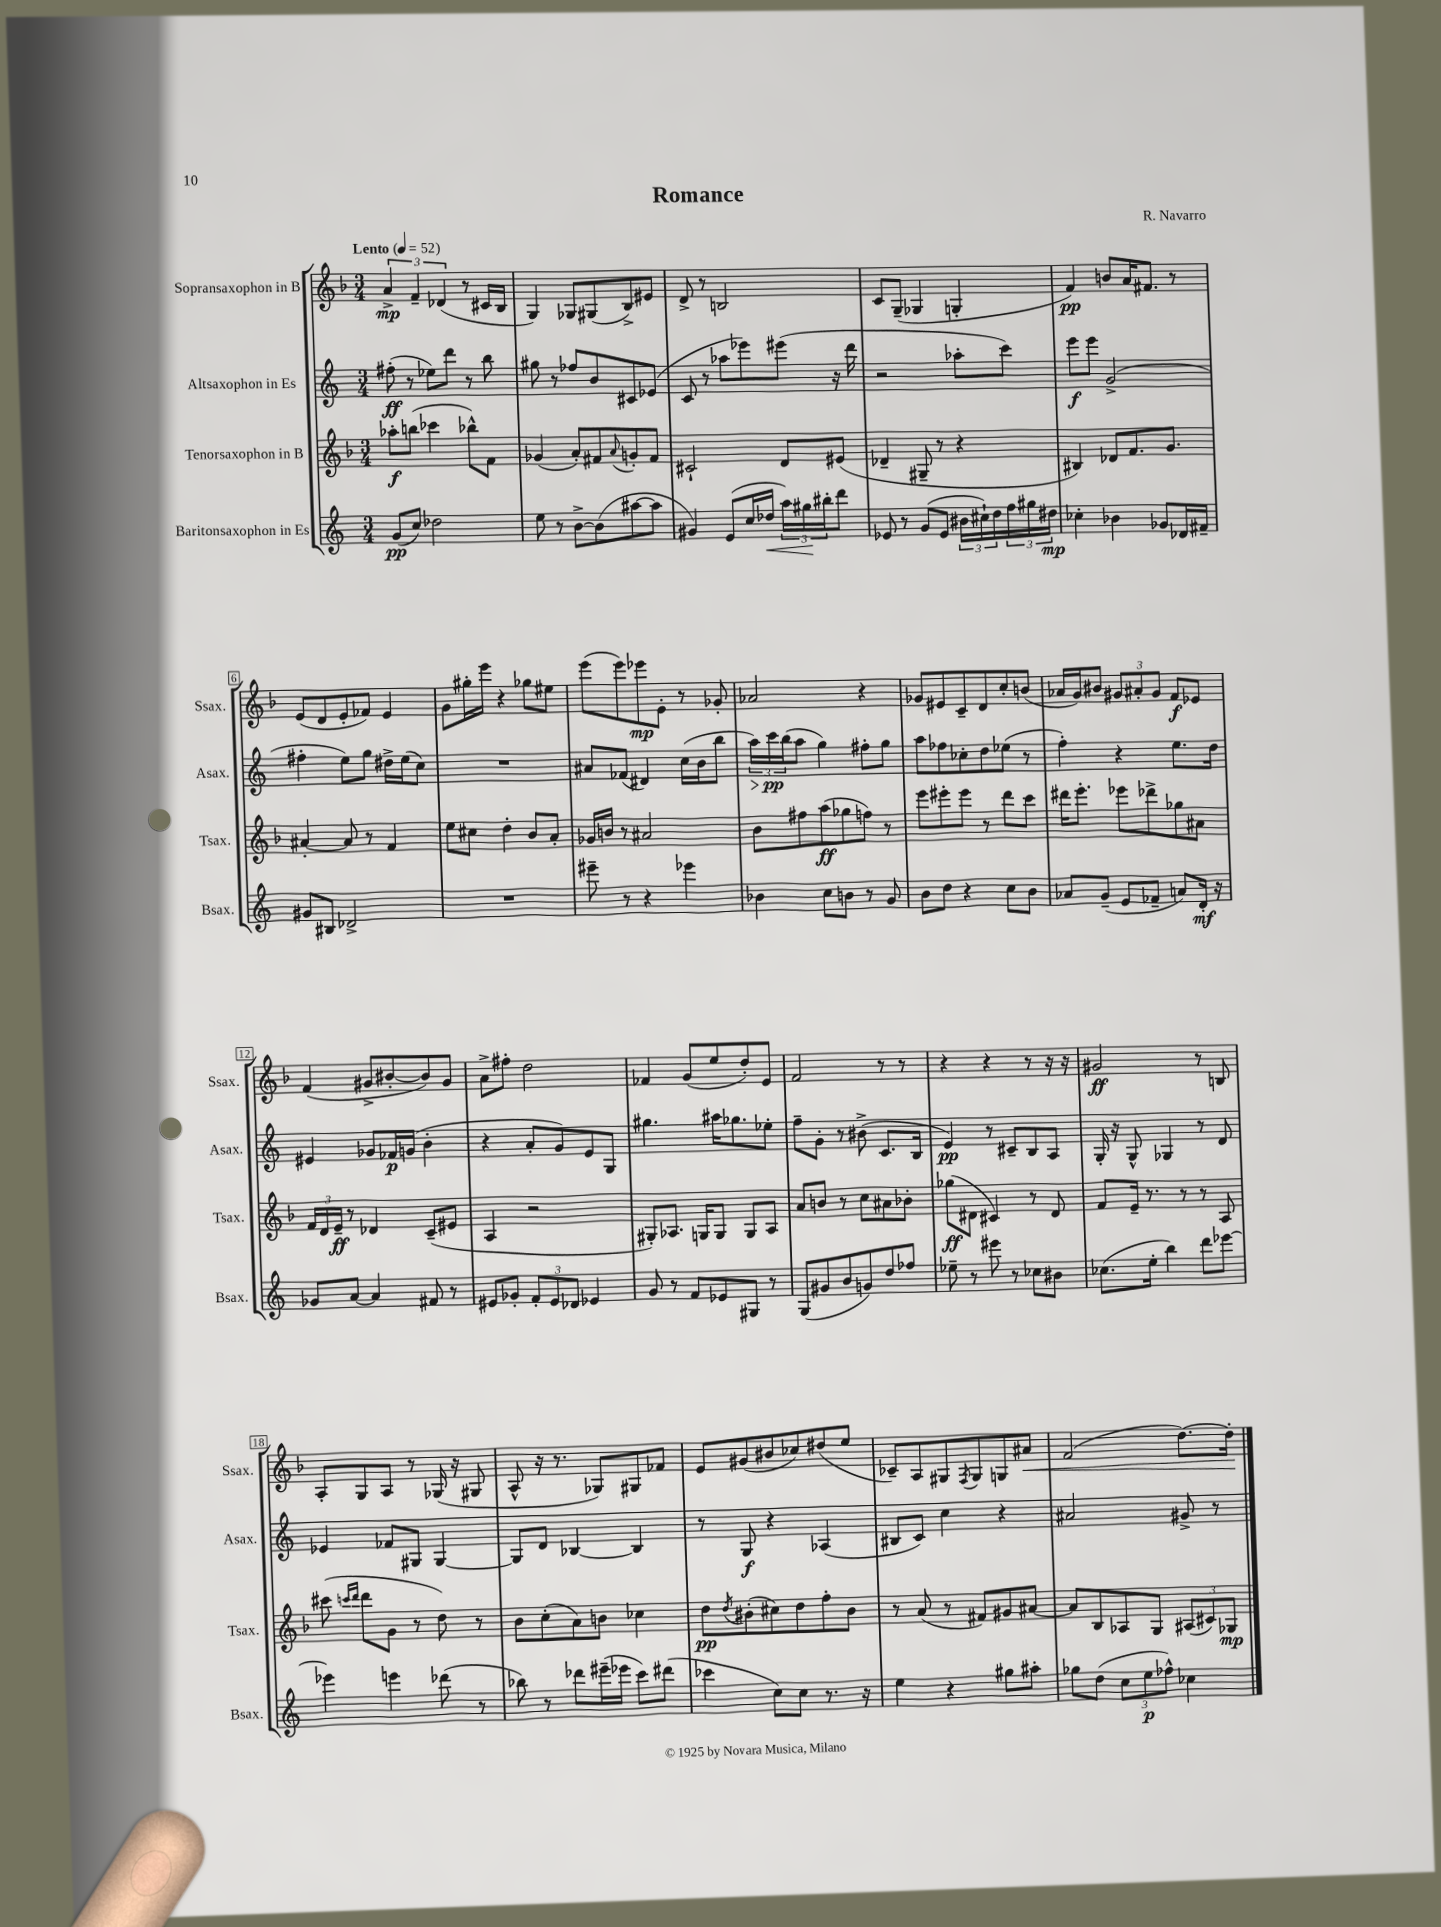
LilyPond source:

\header { title = "Romance" composer = "R. Navarro" }
<<
\new StaffGroup <<
\new Staff = "s0" \with { instrumentName = "Sopransaxophon in B" shortInstrumentName = "Ssax." } {
    \clef treble \key f \major \numericTimeSignature \time 3/4 \tempo "Lento" 4 = 52
    \tuplet 3/2 { a'4->\mp f'4-- des'4( } r8 cis'16 bes16 |
    g4) ges8 gis8( bes8->) eis'8 |
    d'8-> r8 b2 |
    c'8 g8--( ges4 g4-. |
    f'4\pp) b'8 a'16 fis'8. r8 |
    e'8( d'8 e'8-. fes'8) e'4 |
    g'8 gis''16-. e'''16 r4 ges''8 eis''8 |
    e'''8( e'''8) ees'''8\mp e'8-. r8 ges'8-. |
    aes'2 r4 |
    ges'8 eis'8 c'8-- d'8 c''8-. b'8( |
    aes'16 g'16) bis'8 \tuplet 3/2 { gis'8 ais'8-. gis'8 } f'8\f ees'8 |
    f'4( gis'8-> bis'8~-. bis'8) gis'8 |
    a'8-> fis''8-. d''2 |
    fes'4 g'8( e''8 d''8-.) e'8 |
    f'2 r8 r8 |
    r4 r4 r8 r16 r16 |
    gis'2\ff r8 b8 |
    a8-. g8 a8 r8 ges16( r16 gis8 |
    a8-^ r16 r8. ges8) gis8 fes'8 |
    e'8 gis'8( bis'8 ces''8) dis''8( e''8 |
    ces'8--) a8 gis8 \acciaccatura { f8 } gis8 g8 ais'8\< |
    f'2( d''8.~) d''16-.\! \bar "|." |
}
\new Staff = "s1" \with { instrumentName = "Altsaxophon in Es" shortInstrumentName = "Asax." } {
    \clef treble \key c \major \numericTimeSignature \time 3/4
    fis''8-.\ff( r8 ees''8) d'''8 r8 b''8 |
    gis''8 r8 fes''8 b'8 cis'8 ees'8( |
    c'8 r8 aes''8 ees'''8) eis'''8( r16 d'''16 |
    r2 aes''8-. c'''8) |
    e'''8\f e'''8 g'2->( |
    fis''4-. e''8) g''8 dis''16-> e''16( c''8) |
    R2. |
    ais'8 fes'8( dis'4) c''16( b'16 b''8 |
    \tuplet 3/2 { a''16\>) c'''16\pp\! b''16( } a''8 g''4) fis''8-. g''8 |
    a''8 fes''8 ces''8-. d''8 ees''8( r8 |
    f''4-.) r4 e''8. d''16 |
    eis'4 ges'8 fes'16\p g'16( b'4-. |
    r4 a'8-. g'8) e'8 g8 |
    gis''4. ais''16 ges''8. ees''8-. |
    f''8-- g'8-. r8 bis'8->( c'8. b16 |
    e'4\pp) r8 cis'8-- b8 a8 |
    g16-. r16 g8-^ ges4 r8 d'8 |
    ees'4 fes'8 gis8 gis4~ |
    gis8 d'8 bes4~ bes4 |
    r8 g8\f r4 aes4( |
    bis8 c'8) c''4 r4 |
    ais'2 gis'8-> r8 \bar "|." |
}
\new Staff = "s2" \with { instrumentName = "Tenorsaxophon in B" shortInstrumentName = "Tsax." } {
    \clef treble \key f \major \numericTimeSignature \time 3/4
    aes''8-.\f b''8( ces'''4 bes''8-^) f'8 |
    ges'4( a'8-.) fis'8 \appoggiatura { a'8 } g'8-. fis'8 |
    cis'2-! d'8 eis'8( |
    des'4-- gis8-- r8 r4 |
    bis4) des'8 f'8. g'8. |
    ais'4~-. ais'8 r8 f'4 |
    e''8 cis''8 d''4-. bes'8 a'8-. |
    ges'16 b'16 r8 ais'2 |
    bes'8 fis''8 a''8\ff( ges''8 f''8) r8 |
    e'''8 eis'''8-. eis'''8 r8 d'''8 c'''8 |
    dis'''16 e'''8.-. ees'''8 des'''8-> ges''8 ais'8 |
    \tuplet 3/2 { f'16 d'16 e'16--\ff } r8 des'4 c'8--( eis'8 |
    a4 r2 |
    gis8-.) aes8. g16 g8 g8 aes8 |
    a'8 b'8 r8 c''8 ais'8 bes'8-. |
    ges''8\ff( dis'8 cis'4) r8 dis'8 |
    f'8 e'16-- r8. r8 r8 a8 |
    cis'''8( \grace { c'''16 d'''16 } d'''8 g'8 r8 d''8) r8 |
    bes'8 c''8-.( a'8) b'8 ces''4 |
    d''8\pp \acciaccatura { d''8 } bis'8-.( cis''8) d''8 f''8-. bis'8 |
    r8 a'8( r8 fis'8) gis'8 ais'8~ |
    ais'8 bes8 aes8 g8 \tuplet 3/2 { ais8( cis'8) ges8\mp } \bar "|." |
}
\new Staff = "s3" \with { instrumentName = "Baritonsaxophon in Es" shortInstrumentName = "Bsax." } {
    \clef treble \key c \major \numericTimeSignature \time 3/4
    g'8\pp( c''8) des''2 |
    e''8 r8 b'8~-> b'8( ais''8~ ais''8 |
    gis'4) e'8( c''16 des''16\< \tuplet 3/2 { a''16) gis''16\! bis''16-. } d'''8 |
    ees'8 r8 g'8( ees'8 \tuplet 3/2 { bis'16 cis''16-!) d''16 } \tuplet 3/2 { f''16 gis''16 dis''16\mp } |
    ces''4-. bes'4 ges'8 des'16 fis'16-- |
    gis'8 bis8 des'2-> |
    R2. |
    eis'''8-- r8 r4 ees'''4 |
    bes'4 c''8 b'8 r8 g'8 |
    b'8 d''8 r4 c''8 b'8 |
    aes'8 g'8--( e'8 fes'8-- a'8) d'16-.\mf r16 |
    ges'8 a'8~ a'4 fis'8 r8 |
    eis'8 ges'8-. \tuplet 3/2 { f'8-. eis'8 des'8 } ees'4 |
    g'8 r8 f'8 ees'8 gis8 r8 |
    g8( gis'8 b'8 g'8) d''8 fes''8 |
    ees''8-- r8 eis'''8 r8 ces''8 bis'8 |
    ces''8.( e''16-. b''4) d'''8 ees'''8~ |
    ees'''4 e'''4 des'''8( r8 |
    bes''8) r8 des'''8 eis'''16--( ees'''16 c'''8) dis'''8( |
    ces'''4 c''8) c''8 r8. r16 |
    e''4 r4 gis''8 ais''8-. |
    ges''8 d''8( \tuplet 3/2 { c''8 e''8\p fes''8-^) } ces''4 \bar "|." |
}
>>
>>
\layout { \context { \Score \override BarNumber.stencil = #(make-stencil-boxer 0.1 0.3 ly:text-interface::print) } }
